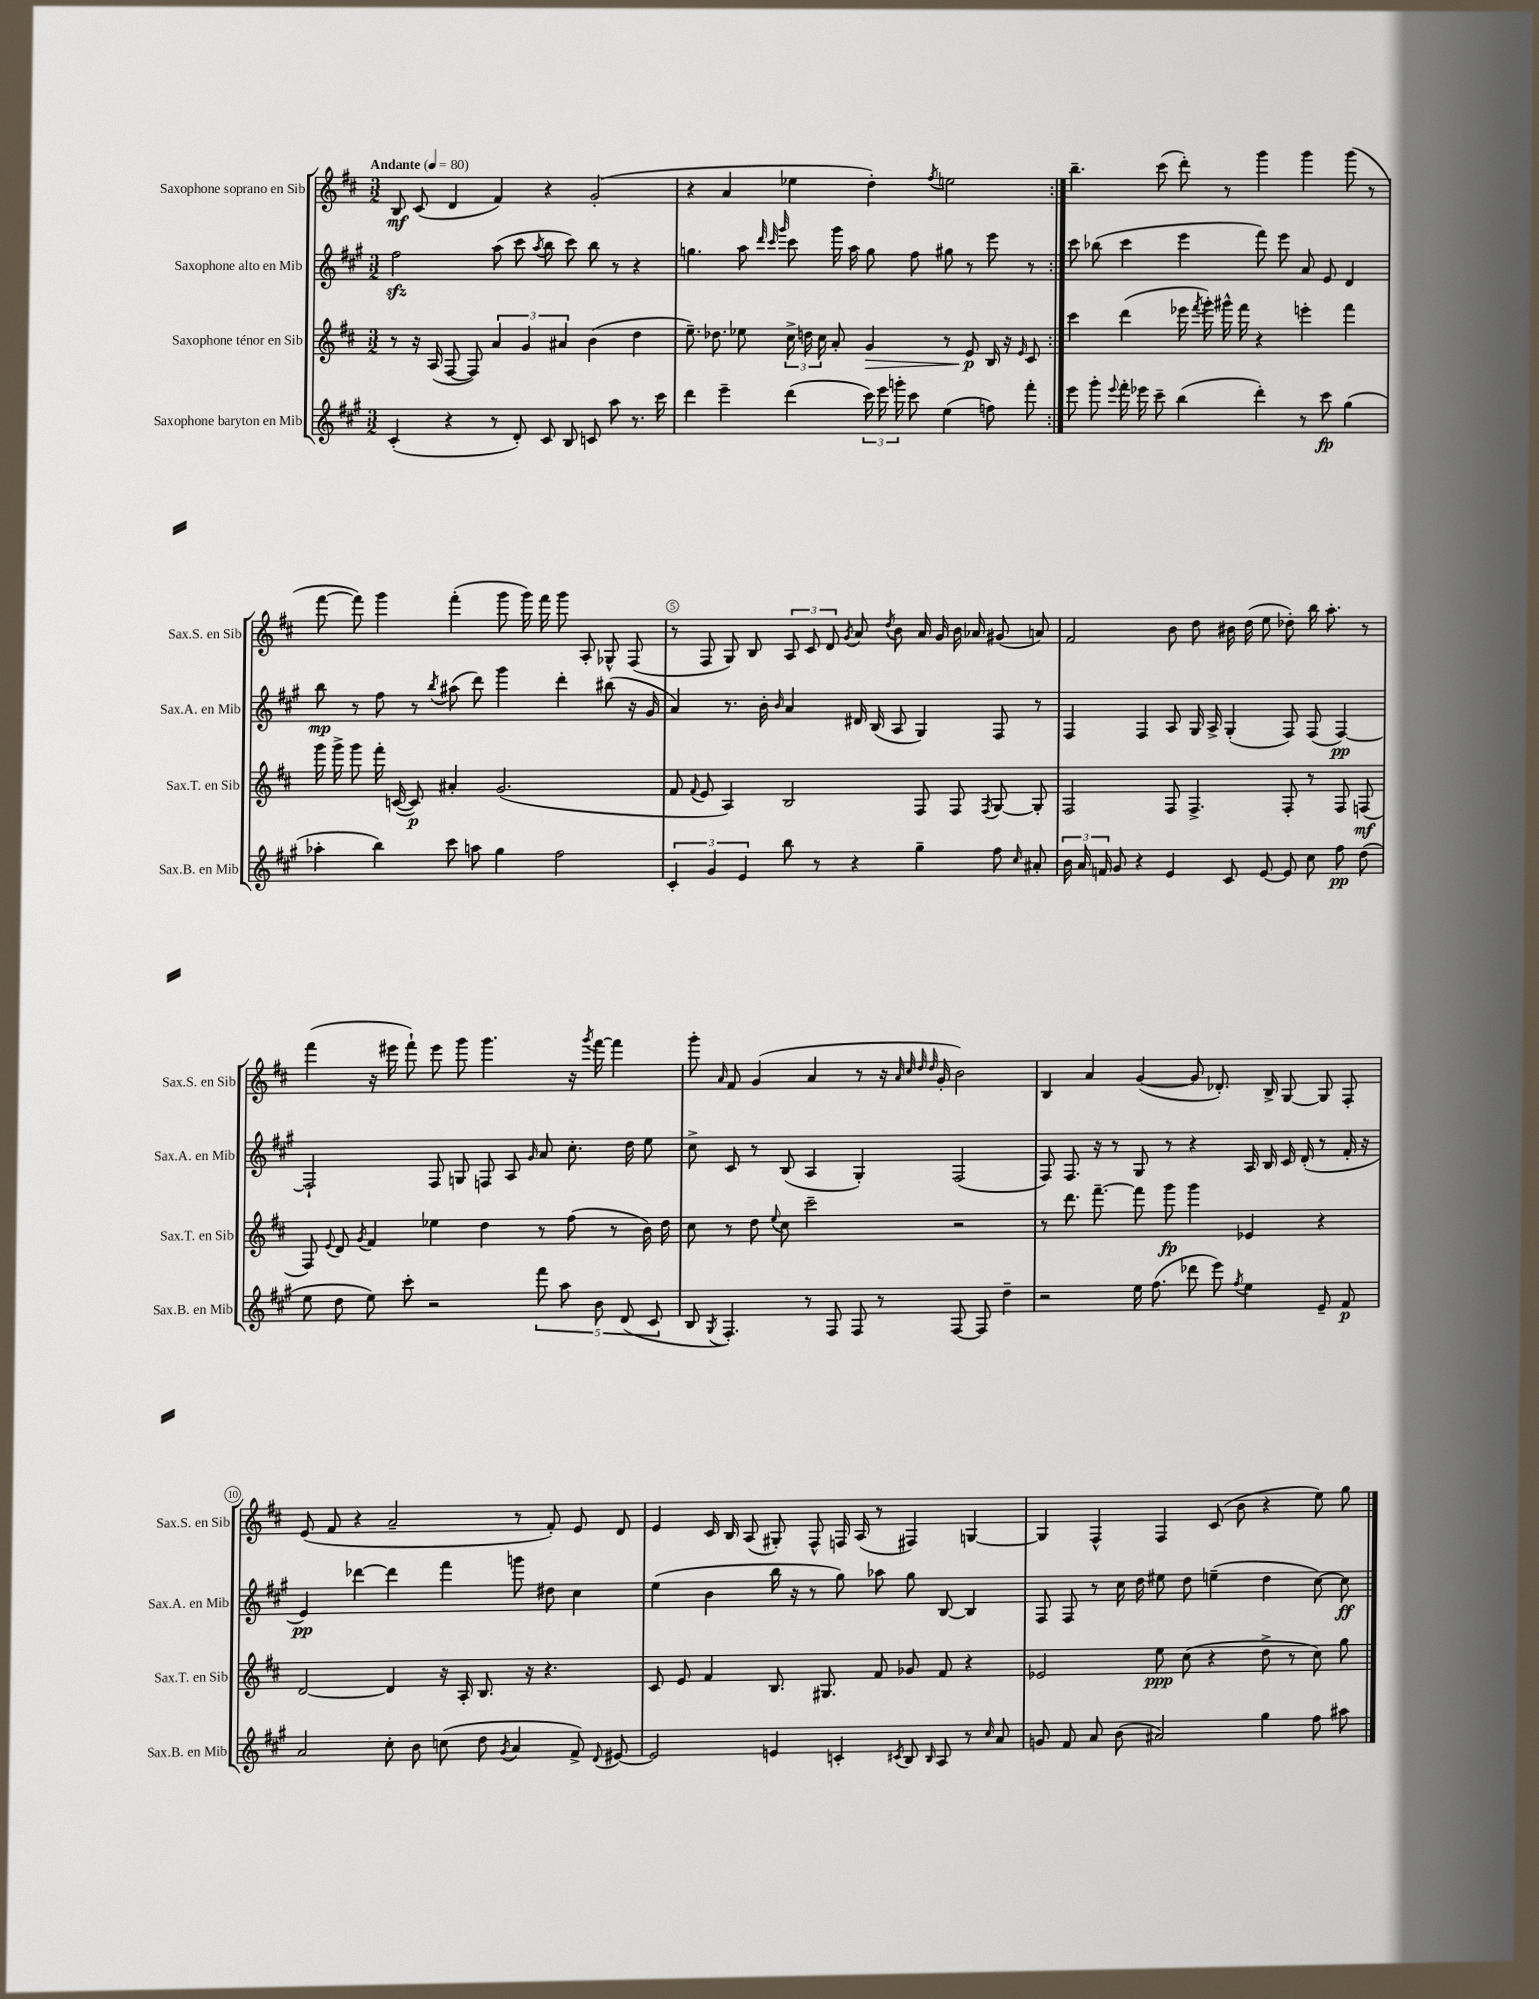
<<
\new StaffGroup <<
\new Staff = "s0" \with { instrumentName = "Saxophone soprano en Sib" shortInstrumentName = "Sax.S. en Sib" } {
    \clef treble \key d \major \numericTimeSignature \time 3/2 \tempo "Andante" 4 = 80
    \autoBeamOff \repeat volta 2 { b8\mf cis'8( d'4 fis'4) r4 g'2-.( |
    r4 a'4 ees''4 d''4-.) \acciaccatura { fis''8 } e''2 | }
    b''4.-- cis'''8( d'''8-.) r8 g'''4 g'''4 g'''8( r8 |
    fis'''8~ fis'''8) g'''4 fis'''4-.( g'''8 g'''16) fis'''16 g'''8 a8-. ges8-^ fis8( |
    r8 fis8 g8) b8 \tuplet 3/2 { a8 cis'8 d'8 } \acciaccatura { g'8 } a'8 \acciaccatura { d''8 } b'8 a'16 g'16 b'16 aes'16 gis'8( a'8) |
    fis'2 b'8 d''8 bis'16 d''16( e''8 des''8-.) b''16 a''8.-. r8 |
    fis'''4( r16 eis'''16 fis'''8-!) eis'''8 g'''8 g'''4. r16 \acciaccatura { g'''8 } fis'''16~ fis'''4 |
    g'''8-. \grace { a'16 } fis'8 g'4( a'4 r8 r16 \grace { a'32 cis''32 d''32 d''32 } g'16-. b'2) |
    b4 a'4 g'4~( g'8 des'8.-.) b16-> g8~ g8 fis8-. |
    e'8( fis'8 r4 a'2-- r8 fis'8-.) e'8 d'8 |
    e'4 cis'16 b16 a8( gis8-.) fis8-^ f16 a16( r8 fis4) g4~ |
    g4 fis4-^ fis4 cis'8( b'8 r4 e''8) g''8 \bar "|." |
}
\new Staff = "s1" \with { instrumentName = "Saxophone alto en Mib" shortInstrumentName = "Sax.A. en Mib" } {
    \clef treble \key a \major \numericTimeSignature \time 3/2
    \autoBeamOff \repeat volta 2 { fis''2\sfz a''8( cis'''8 \acciaccatura { a''8 } b''8 cis'''8) b''8 r8 r4 |
    g''4. a''8 \grace { d'''32 cis'''32 gis'''32 } cis'''8 gis'''16 a''16 g''8 fis''8 gis''8 r8 e'''8 r8 | }
    cis'''8 bes''8( cis'''4 e'''4 fis'''8) e'''8 a'8 e'8 d'4 |
    b''8\mp r8 fis''8 r8 \acciaccatura { b''8 } ais''8( d'''8) gis'''4 d'''4-. bis''8( r16 gis'16 |
    a'4) r8. b'16-. \grace { b'16 } a'4 dis'16 b16( a8 gis4) fis8 r8 |
    fis4 fis4 a8 gis16 a16-> gis4-.( fis8) fis8( fis4~\pp) |
    fis2-! fis8 g8 f8 a8 \grace { gis'16 } a'8 cis''8.-. d''16 e''8 |
    cis''8-> cis'8 r8 b8( a4 gis4-.) fis2( |
    fis8) fis8. r16 r8 gis8 r8 r4 a16 b16 cis'16 d'16-.( r8 fis'16-. r16 |
    e'4\pp) des'''4~ des'''4 fis'''4 g'''8 dis''8 cis''4 |
    e''4( b'4 b''16 r16 r8 gis''8) aes''8 gis''8 b8~ b4 |
    fis8 fis8 r8 cis''16 d''16 eis''8 d''8 e''4--( d''4 cis''8~) cis''8\ff \bar "|." |
}
\new Staff = "s2" \with { instrumentName = "Saxophone ténor en Sib" shortInstrumentName = "Sax.T. en Sib" } {
    \clef treble \key d \major \numericTimeSignature \time 3/2
    \autoBeamOff \repeat volta 2 { r8 r16 a16( fis8~ fis8) \tuplet 3/2 { a'4 g'4 ais'4 } b'4( d''4 |
    e''8.--) des''8. ees''8 \tuplet 3/2 { cis''16-> d''16 cis''16 } a'8-. g'4\> r8 e'8\p\! b16 r16 \grace { e'16 } cis'8 | }
    cis'''4 d'''4( ees'''16 \acciaccatura { fis'''8 } g'''16-.) gis'''16-^ fis'''16 r4 e'''4-. fis'''4 |
    g'''16 g'''16-> g'''8 fis'''16-. c'16~( c'8\p) ais'4-. g'2.( |
    fis'8 \appoggiatura { fis'8 } e'8 a4) b2 fis8 fis8 \acciaccatura { fis8 } g8~ g8-. |
    fis2 fis8 fis4.-> fis8-. r8 fis8 f8\mf( |
    fis8) \appoggiatura { e'8 } d'8 \acciaccatura { g'8 } fis'4 ees''4 d''4 r8 fis''8( r8 b'16) d''16 |
    cis''8 r8 d''8 \appoggiatura { e''8 } cis''8 cis'''2-- r2 |
    r8 d'''8. fis'''8.~-- fis'''8 g'''8\fp g'''4 ees'4 r4 |
    d'2~ d'4 r16 a16-. b8. r16 r4. |
    cis'8 e'8 fis'4 b8. gis8. fis'8 ges'8 fis'8 r4 |
    ees'2 e''8\ppp cis''8( r4 d''8-> r8 cis''8) g''8 \bar "|." |
}
\new Staff = "s3" \with { instrumentName = "Saxophone baryton en Mib" shortInstrumentName = "Sax.B. en Mib" } {
    \clef treble \key a \major \numericTimeSignature \time 3/2
    \autoBeamOff \repeat volta 2 { cis'4-.( r4 r8 d'8-.) cis'8 b8 c'8 a''8 r8. cis'''16 |
    d'''4 e'''4-- d'''4( \tuplet 3/2 { cis'''16) e'''16 g'''16-. } cis'''8 e''4( f''8) fis'''8-. | }
    e'''8 gis'''8-. \appoggiatura { e'''8 } fis'''16-. ees'''16 cis'''8-- b''4( d'''4-.) r8 cis'''8\fp gis''4( |
    aes''4-. b''4) cis'''8 a''8 gis''4 fis''2 |
    \tuplet 3/2 { cis'4-. gis'4 e'4 } b''8 r8 r4 gis''4-- fis''8 \grace { cis''16 } ais'8-. |
    \tuplet 3/2 { b'16 a'16 f'16 } gis'8 r4 e'4 cis'8 e'8~ e'8 cis''8 fis''8\pp d''8( |
    e''8 d''8 e''8) cis'''8-. r2 \tuplet 5/4 { fis'''8 a''8 b'8 d'8( cis'8 } |
    b8 \acciaccatura { gis8 } fis4.-.) r8 fis8 fis8 r8 fis8~ fis8 d''4-- |
    r2 e''16 fis''8.( des'''8 e'''8) \acciaccatura { fis''8 } e''4 e'8-- fis'8\p |
    a'2 cis''8-. b'8 c''8( d''8 \acciaccatura { gis'8 } a'4 fis'8->) \appoggiatura { d'8 } eis'8~ |
    eis'2 e'4 c'4-. \acciaccatura { cis'8 } b8 \grace { b16 } a8 r8 \grace { cis''16 } a'8 |
    g'8 fis'8 a'8 b'8( ais'2) gis''4 fis''8 ais''8 \bar "|." |
}
>>
>>
\layout { \context { \Score \override BarNumber.break-visibility = ##(#f #t #t) barNumberVisibility = #(every-nth-bar-number-visible 5) \override BarNumber.stencil = #(make-stencil-circler 0.1 0.3 ly:text-interface::print) } }
